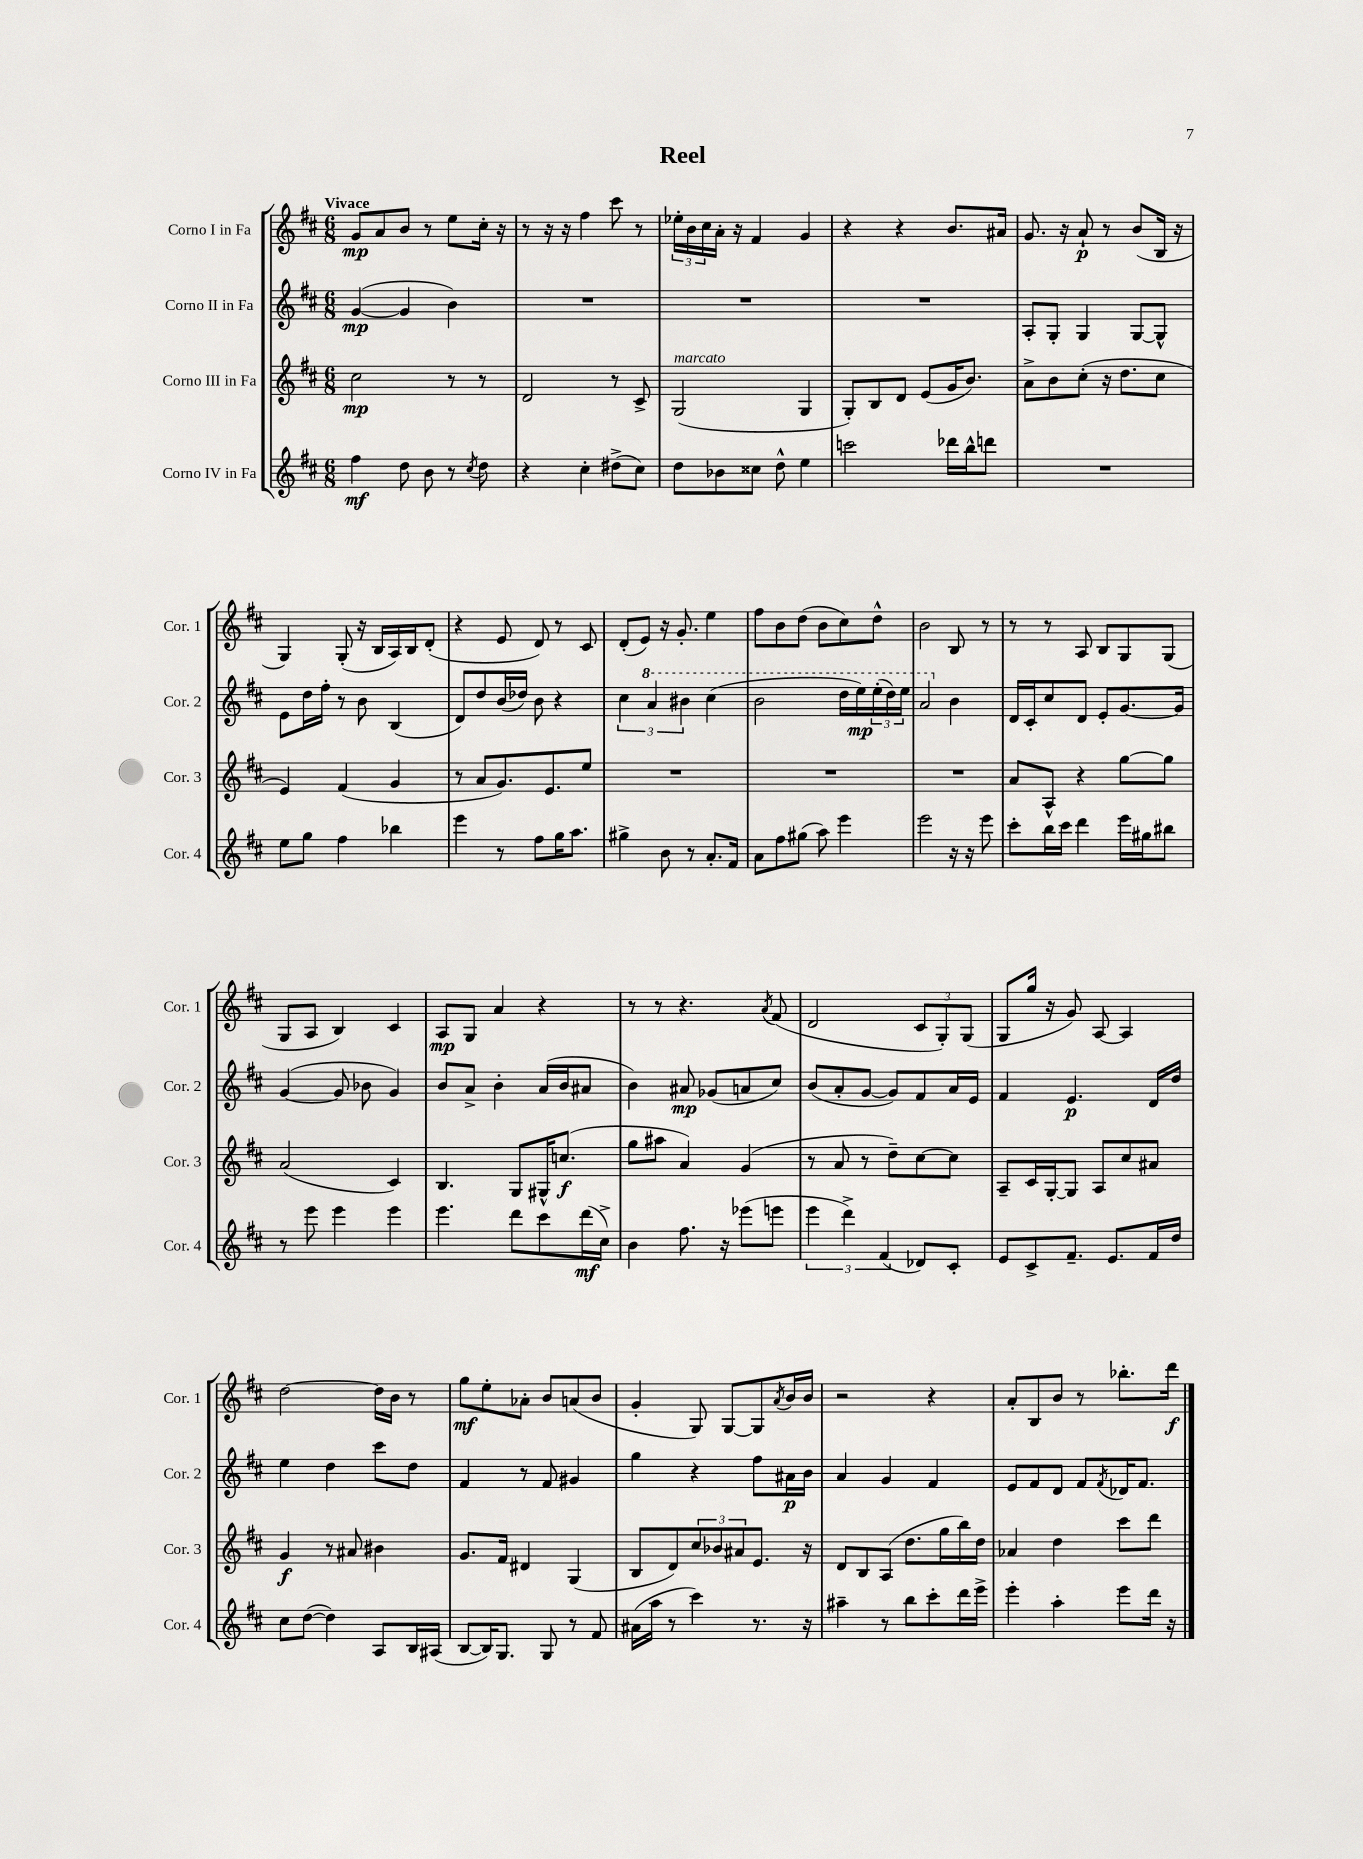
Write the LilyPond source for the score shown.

\header { title = "Reel" }
<<
\new StaffGroup <<
\new Staff = "s0" \with { instrumentName = "Corno I in Fa" shortInstrumentName = "Cor. 1" } {
    \clef treble \key d \major \numericTimeSignature \time 6/8 \tempo "Vivace"
    g'8\mp a'8 b'8 r8 e''8 cis''16-. r16 |
    r8 r16 r16 fis''4 cis'''8 r8 |
    \tuplet 3/2 { ees''16-. b'16 cis''16 } a'16-. r16 fis'4 g'4 |
    r4 r4 b'8. ais'16 |
    g'8. r16 a'8-!\p r8 b'8( b16 r16 |
    g4) g8-.( r16 b16 a16) b16 d'8-.( |
    r4 e'8 d'8) r8 cis'8 |
    d'8-.( e'8) r16 g'8.-. e''4 |
    fis''8 b'8 d''8( b'8 cis''8) d''8-^ |
    b'2 b8 r8 |
    r8 r8 a8 b8 g8 g8( |
    g8 a8 b4) cis'4 |
    a8\mp g8 a'4 r4 |
    r8 r8 r4. \acciaccatura { a'8 } fis'8( |
    d'2 \tuplet 3/2 { cis'8 g8-.) g8( } |
    g8 g''16 r16 g'8) a8~ a4 |
    d''2~ d''16 b'16 r8 |
    g''8\mf e''8-. aes'8-. b'8 a'8( b'8 |
    g'4-. g8) g8~ g8 \acciaccatura { a'8 } b'16 b'16 |
    r2 r4 |
    a'8-. b8 b'8 r8 bes''8.-. d'''16\f \bar "|." |
}
\new Staff = "s1" \with { instrumentName = "Corno II in Fa" shortInstrumentName = "Cor. 2" } {
    \clef treble \key d \major \numericTimeSignature \time 6/8
    g'4~\mp( g'4 b'4) |
    R2. |
    R2. |
    R2. |
    a8-. g8-. g4 g8~ g8-^ |
    e'8 d''16 fis''16-. r8 b'8 b4( |
    d'8) d''8 b'16( des''16) b'8 r4 |
    \tuplet 3/2 { cis''4 \ottava #1 a''4 bis''4 } cis'''4( |
    b''2 d'''16 e'''16\mp) \tuplet 3/2 { e'''16-.( d'''16) e'''16 } |
    a''2 \ottava #0 b'4 |
    d'16 cis'16-. cis''8 d'8 e'8-. g'8.~ g'16 |
    g'4~( g'8 bes'8 g'4) |
    b'8 a'8-> b'4-. a'16( b'16 ais'8 |
    b'4) ais'8\mp ges'8( a'8 cis''8) |
    b'8( a'8-. g'8~ g'8) fis'8 a'16 e'16 |
    fis'4 e'4.\p d'16 d''16 |
    e''4 d''4 cis'''8 d''8 |
    fis'4 r8 fis'8 gis'4 |
    g''4 r4 fis''8 ais'16\p b'16 |
    a'4 g'4 fis'4 |
    e'8 fis'8 d'8 fis'8 \acciaccatura { fis'8 } des'16 fis'8. \bar "|." |
}
\new Staff = "s2" \with { instrumentName = "Corno III in Fa" shortInstrumentName = "Cor. 3" } {
    \clef treble \key d \major \numericTimeSignature \time 6/8
    cis''2\mp r8 r8 |
    d'2 r8 cis'8-> |
    g2^\markup { \italic "marcato" }( g4 |
    g8-.) b8 d'8 e'8( g'16 b'8.) |
    a'8-> b'8 cis''8-.( r16 d''8. cis''8 |
    e'4) fis'4( g'4 |
    r8 a'8 g'8.) e'8. e''8 |
    R2. |
    R2. |
    R2. |
    a'8 a8-^ r4 g''8~ g''8 |
    a'2( cis'4) |
    b4. g8 gis16-^ c''8.\f( |
    g''8 ais''8 a'4) g'4( |
    r8 a'8 r8 d''8--) cis''8~ cis''8 |
    a8-- cis'16 g16~-. g8 a8 cis''8 ais'8 |
    g'4\f r8 ais'8 bis'4 |
    g'8. fis'16 dis'4 g4( |
    b8 d'8) \tuplet 3/2 { cis''8 bes'8 ais'8 } e'8. r16 |
    d'8 b8 a8( d''8. g''16 b''16) d''16 |
    aes'4 d''4 cis'''8 d'''8 \bar "|." |
}
\new Staff = "s3" \with { instrumentName = "Corno IV in Fa" shortInstrumentName = "Cor. 4" } {
    \clef treble \key d \major \numericTimeSignature \time 6/8
    fis''4\mf d''8 b'8 r8 \acciaccatura { cis''8 } d''8 |
    r4 cis''4-. dis''8->( cis''8) |
    d''8 bes'8 cisis''8 d''8-^ e''4 |
    c'''2 des'''16 b''16-^ d'''8 |
    R2. |
    e''8 g''8 fis''4 bes''4 |
    e'''4 r8 fis''8 g''16 a''8. |
    gis''4-> b'8 r8 a'8.-. fis'16 |
    a'8 fis''8 gis''8( a''8) e'''4 |
    e'''2 r16 r16 e'''8 |
    cis'''8-. b''16 cis'''16 d'''4 e'''16 gis''16 bis''8 |
    r8 e'''8 e'''4 e'''4 |
    e'''4. d'''8 cis'''8 d'''16\mf( cis''16->) |
    b'4 fis''8. r16 ees'''8( e'''8 |
    \tuplet 3/2 { e'''4 d'''4->) fis'4( } des'8) cis'8-. |
    e'8 cis'8-> fis'8.-- e'8. fis'16 d''16 |
    cis''8 d''8~( d''4) a8 b16 ais16( |
    b8~ b16) g8. g8 r8 fis'8 |
    ais'16( a''16 r8 cis'''4) r8. r16 |
    ais''4-- r8 b''8 cis'''8-. d'''16 e'''16-> |
    e'''4-. a''4-. e'''8 d'''16 r16 \bar "|." |
}
>>
>>
\layout { \context { \Score \remove "Bar_number_engraver" } }
